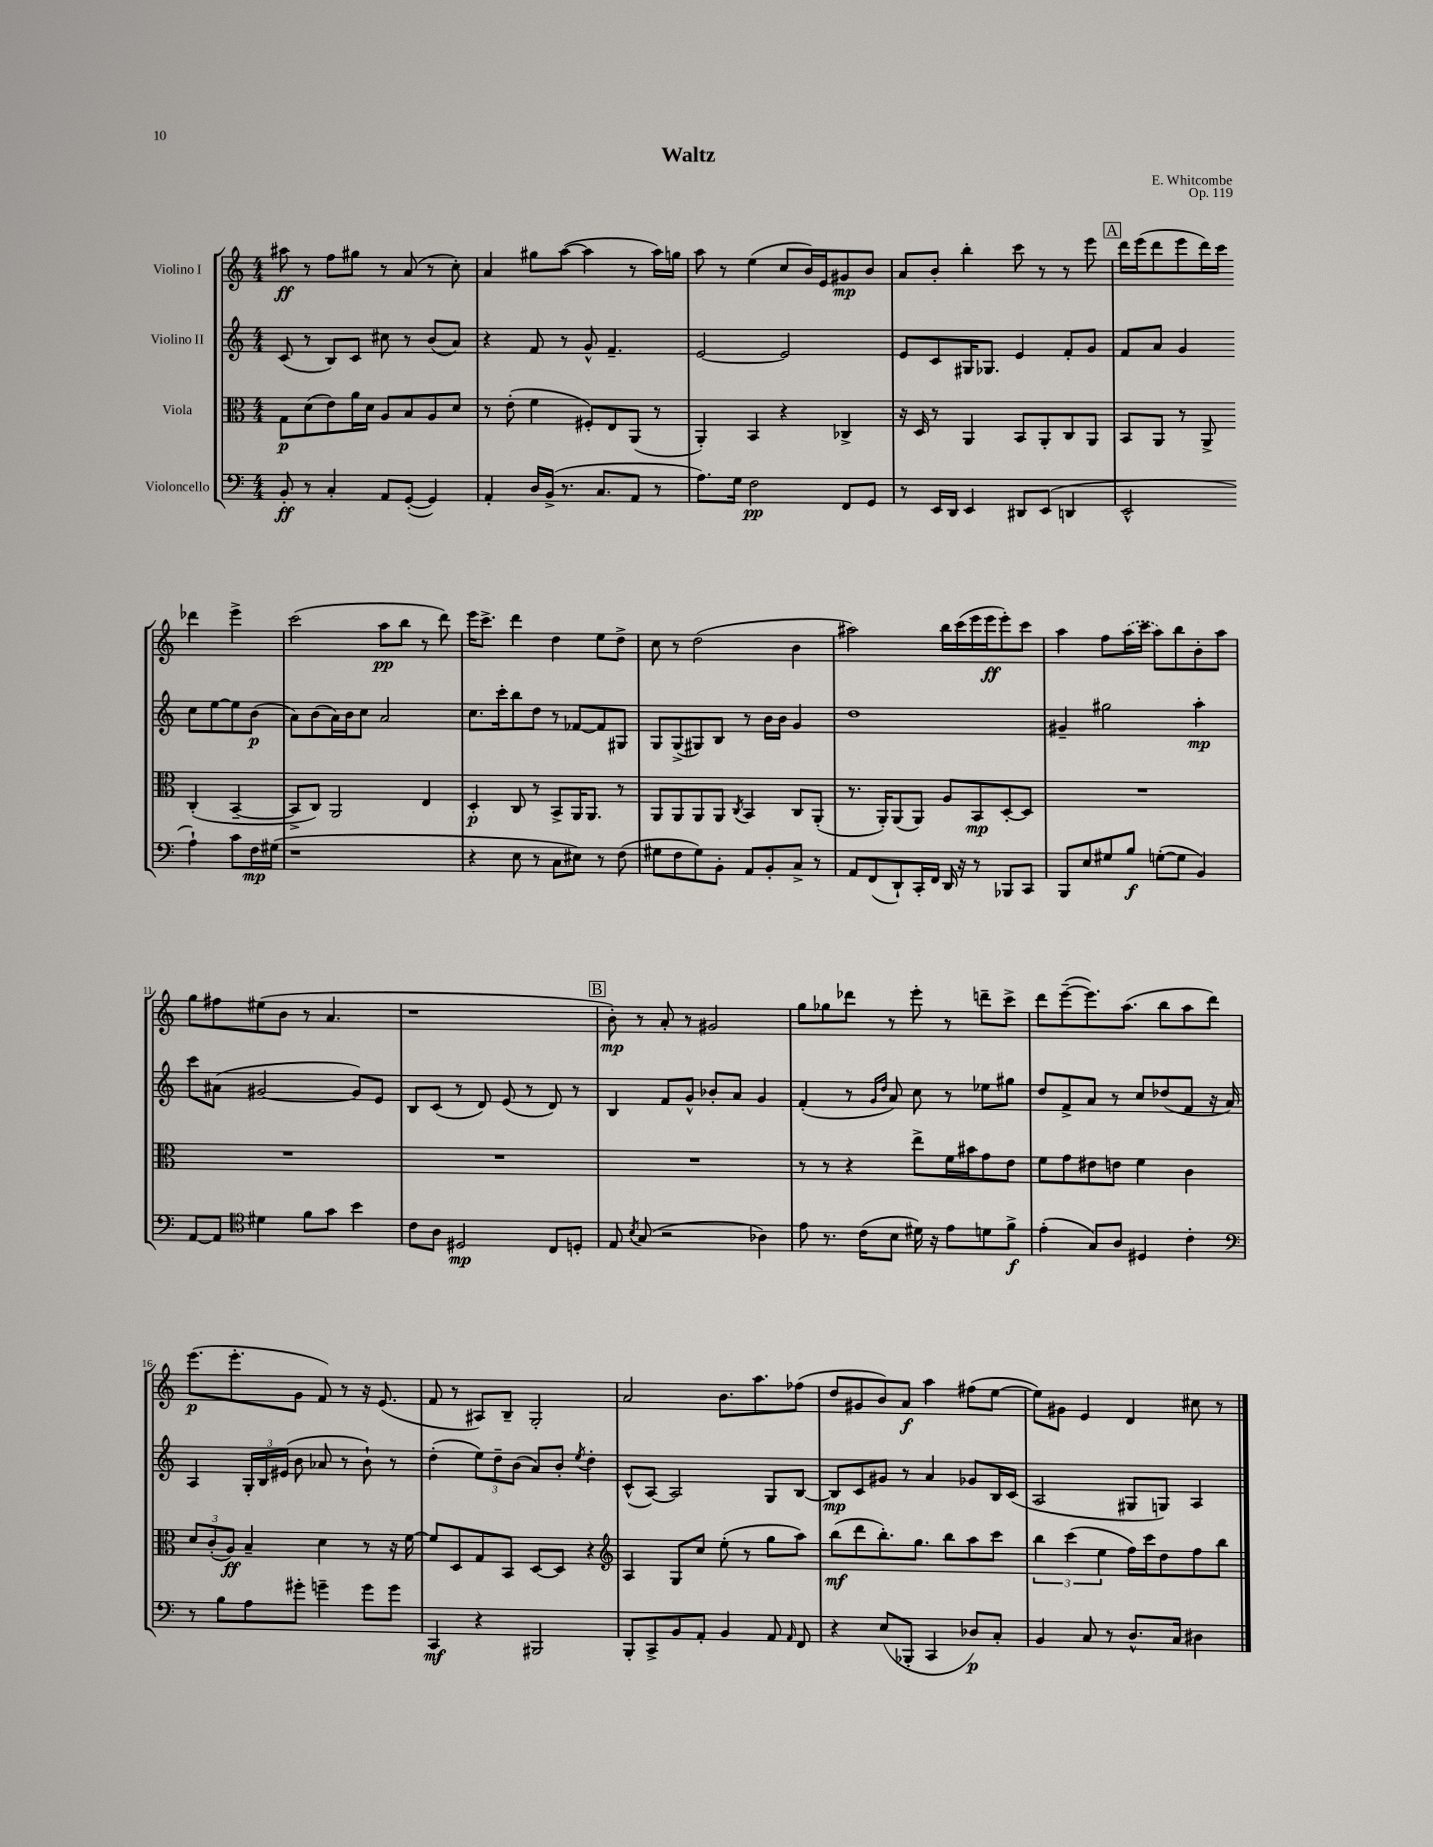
\header { title = "Waltz" composer = "E. Whitcombe" opus = "Op. 119" }
<<
\new StaffGroup <<
\new Staff = "s0" \with { instrumentName = "Violino I" } {
    \clef treble \key c \major \numericTimeSignature \time 4/4
    \autoBeamOff ais''8\ff r8 f''8[ gis''8] r8 a'8( r8 c''8-.) |
    a'4 gis''8[ a''8]~( a''4 r8 a''16[) g''16] |
    a''8 r8 e''4( c''8[ b'16) e'16 gis'8\mp b'8] |
    a'8[ b'8]-. b''4-. c'''8 r8 r8 e'''8 |
    \mark \markup { \box "A" } d'''16[ e'''16( d'''8 e'''8 d'''16) c'''16] des'''4 e'''4-> |
    c'''2( a''8[\pp b''8] r8 d'''8) |
    e'''16[ c'''8.]-> d'''4 d''4 e''8[ d''8]-> |
    c''8 r8 d''2( b'4 |
    ais''2) b''16[ c'''16( e'''16 e'''16\ff e'''8-.) c'''8] |
    a''4 f''8[ \once \slurDashed a''16( c'''16] a''8[) b''8 b'8-. a''8] |
    g''8[ fis''8 eis''8( b'8] r8 a'4. |
    r1 |
    \mark \markup { \box "B" } b'8-.\mp) r8 a'8-. r8 gis'2 |
    g''8[ ges''8 des'''8] r8 e'''8-. r8 d'''8[-- c'''8]-> |
    d'''8[ e'''8~--( e'''8.) a''8.]( b''8[ a''8 d'''8]) |
    e'''8.[\p( e'''8.-. g'8] f'8) r8 r16 e'8.( |
    f'8 r8 ais8[) b8]-- g2-. |
    a'2 b'8.[ a''8. fes''8]( |
    d''8[ gis'8 b'8) a'8]\f a''4 fis''8[( e''8]~ |
    e''8[) gis'8] e'4 d'4 cis''8 r8 \bar "|." |
}
\new Staff = "s1" \with { instrumentName = "Violino II" } {
    \clef treble \key c \major \numericTimeSignature \time 4/4
    \autoBeamOff c'8( r8 b8[) c'8] cis''8 r8 b'8[( a'8]) |
    r4 f'8 r8 g'8-^ f'4.-- |
    e'2~ e'2 |
    e'8[ c'8 gis16 ges8.] e'4 f'8[-. g'8] |
    \mark \markup { \box "A" } f'8[ a'8] g'4 c''8[ e''8~ e''8 b'8]\p( |
    a'8[) b'8( a'16) b'16 c''8] a'2 |
    c''8.[ c'''16-. b''8 d''8] r8 fes'8[~ fes'8 gis8] |
    g8[ g8->( gis8) b8] r8 b'16[ b'16] g'4 |
    d''1 |
    gis'4-- gis''2 a''4-.\mp |
    c'''8[ ais'8]( gis'2~ gis'8[) e'8] |
    b8[ c'8]( r8 d'8) e'8( r8 d'8) r8 |
    \mark \markup { \box "B" } b4 f'8[ g'8]-^ bes'8[-. a'8] g'4 |
    f'4-.( r8 \grace { g'16[ d''16] } a'8) c''8 r8 ees''8[ gis''8] |
    d''8[ f'8-> a'8] r8 c''8[ des''8( f'8] r16 a'16) |
    a4 \tuplet 3/2 { g16[-. b16 eis'16]( } b'8 aes'8 r8 b'8-!) r8 |
    d''4-.( \tuplet 3/2 { e''8[) d''8-- b'8]( } a'8[) b'8]-. \acciaccatura { e''8 } d''4-. |
    c'8[-^( a8]~) a2 g8[ b8]~ |
    b8[\mp c'8 gis'8] r8 a'4 ges'8[ b16 c'16]( |
    a2 gis8[ g8]) a4 \bar "|." |
}
\new Staff = "s2" \with { instrumentName = "Viola" } {
    \clef alto \key c \major \numericTimeSignature \time 4/4
    \autoBeamOff g8[\p d'8( e'8) a'16 d'16] a8[ b8 a8 d'8] |
    r8 e'8-.( f'4 fis8[-.) e8 a,8]( r8 |
    a,4-.) b,4 r4 ces4-> |
    r16 d16 r8 a,4 b,8[ a,8-. c8 a,8] |
    \mark \markup { \box "A" } b,8[ a,8] r8 a,8-> c4-.( b,4~-- |
    b,8[-> c8]) a,2 e4 |
    d4-.\p c8 r8 b,8[-> a,16 a,8.] r8 |
    a,8[ a,8 a,8 a,8] \acciaccatura { c8 } b,4 c8[ a,8]-.( |
    r8. a,16[-.) a,8( a,8]) a8[ b,8\mp d8~-. d8] |
    R1 |
    R1 |
    R1 |
    \mark \markup { \box "B" } R1 |
    r8 r8 r4 e''8[-> f'16 bis'16 g'8 e'8] |
    f'8[ g'8 eis'8 e'8] f'4 c'4 |
    \tuplet 3/2 { d'8[ c'8-.( a8]\ff) } b4-- d'4 r8 r16 f'16~ |
    f'8[ d8 g8 b,8] d8[~ d8] r4 |
    \clef treble a4 g8[ c''8] e''8-.( r8 g''8[ a''8]) |
    b''8[\mf( d'''8 b''8.-.) g''8.] b''8[ a''8 c'''8] |
    \tuplet 3/2 { b''4 c'''4( e''4 } f''16[) c'''16 d''8 f''8 b''8] \bar "|." |
}
\new Staff = "s3" \with { instrumentName = "Violoncello" } {
    \clef bass \key c \major \numericTimeSignature \time 4/4
    \autoBeamOff b,8-.\ff r8 c4-. a,8[ g,8]~-.( g,4) |
    a,4-. d16[ b,16]->( r8. c8.[ a,8] r8 |
    a8.[) g16] f2\pp f,8[ g,8] |
    r8 e,16[ d,16] e,4 dis,8[ e,8]( d,4 |
    \mark \markup { \box "A" } e,2-^ a4-!) c'8[ f16\mp gis16]( |
    r1 |
    r4 e8 r8 c8[ eis8]) r8 f8( |
    gis8[ f8 gis8) b,8]-. a,8[ b,8-. c8]-> r8 |
    a,8[ f,8( d,8-!) c,16-. f,16] d,16 r16 r8 bes,,8[ c,8] |
    b,,8[ e8 gis8 b8]\f g8[~-.( g8] b,4) |
    a,8[~ a,8] \clef tenor dis'4 f'8[ g'8] b'4 |
    c'8[ a8] dis2\mp c8[ d8]-. |
    \mark \markup { \box "B" } e8 \acciaccatura { b8 } g8( r2 aes4) |
    e'8 r8. c'16[( b8] dis'16) r16 e'8[ d'8 f'8]->\f |
    e'4-.( g8[) a8] dis4 c'4-. |
    \clef bass r8 b8[ a8 gis'8]-. g'4-- g'8[ g'8] |
    c,4\mf r4 bis,,2 |
    b,,8[-. c,8-> b,8 a,8]-. b,4 a,8 \grace { a,16 } f,8 |
    r4 e8[( bes,,8]-. c,4 des8[\p) c8]-. |
    b,4 c8 r8 d8.[-^ c16] dis4 \bar "|." |
}
>>
>>
